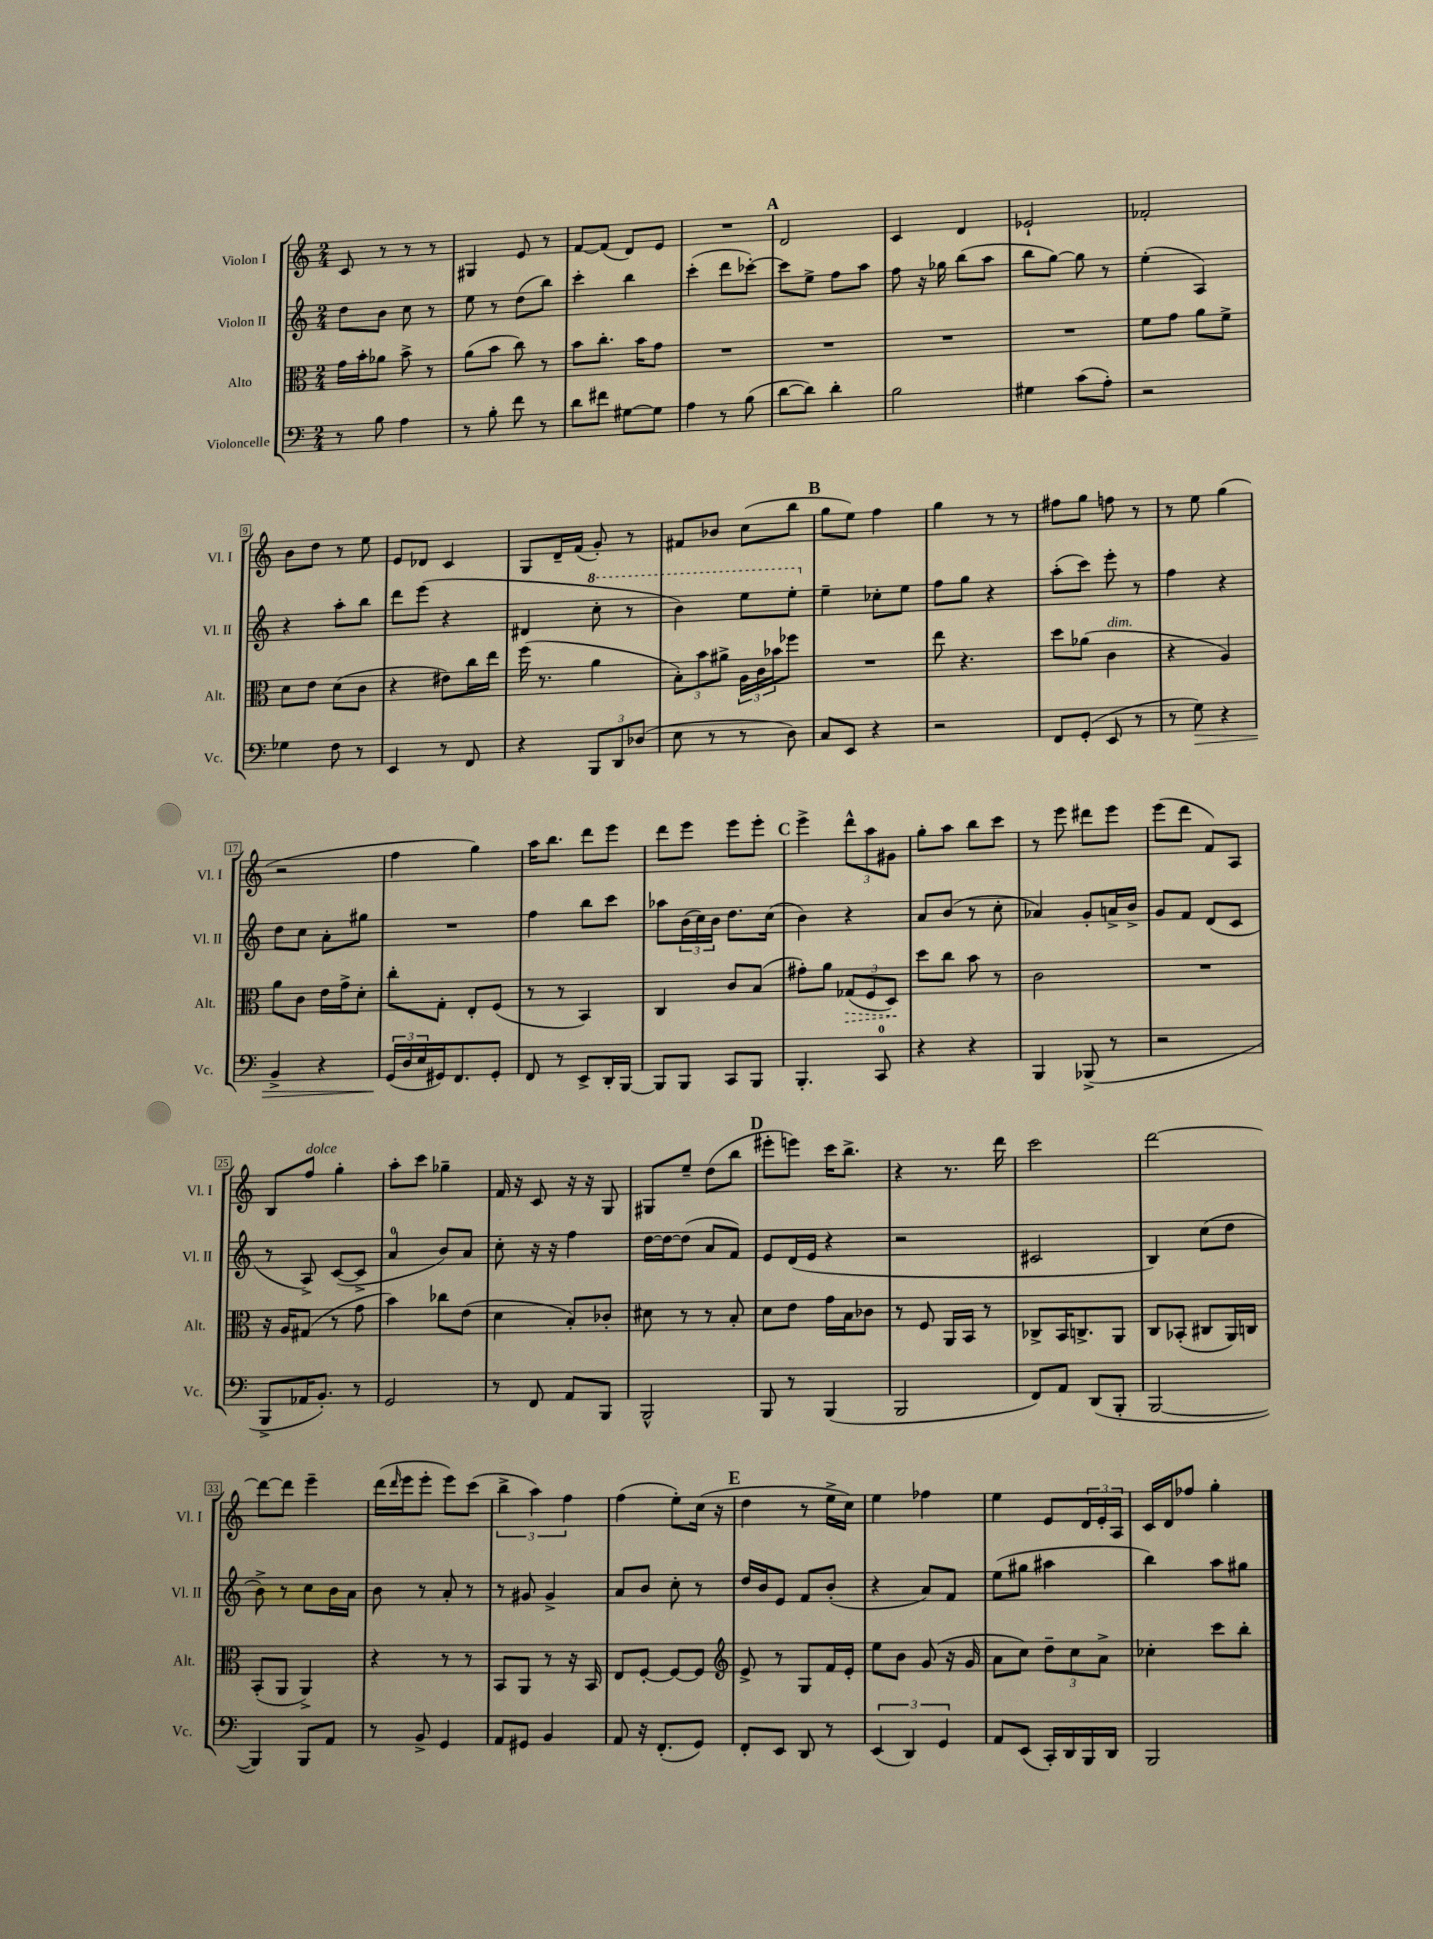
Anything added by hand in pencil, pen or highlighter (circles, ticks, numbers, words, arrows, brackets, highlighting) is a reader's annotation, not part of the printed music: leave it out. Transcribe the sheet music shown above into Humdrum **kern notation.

**kern	**dynam	**kern	**dynam	**kern	**kern
*part4	*part4	*part3	*part3	*part2	*part1
*staff4	*staff4	*staff3	*staff3	*staff2	*staff1
*I"Violoncelle	*	*I"Alto	*	*I"Violon II	*I"Violon I
*I'Vc.	*	*I'Alt.	*	*I'Vl. II	*I'Vl. I
*clefF4	*	*clefC3	*	*clefG2	*clefG2
*k[]	*	*k[]	*	*k[]	*k[]
*M2/4	*	*M2/4	*	*M2/4	*M2/4
=1	=1	=1	=1	=1	=1
8r	.	16g\LL	.	8dd\L	8c/
.	.	16b'\J	.	.	.
8B\	.	8a-X\J	.	8b\J	8r
4A\	.	8b^\	.	8cc\	8r
.	.	8r	.	8r	8r
=2	=2	=2	=2	=2	=2
8r	.	(8a\L	.	8ee\	4G#X/
8B'\	.	8b\J	.	8r	.
8f\	.	8cc\)	.	(8dd\L	8e/
8r	.	8r	.	8bb\J)	8r
=3	=3	=3	=3	=3	=3
8d\L	.	8b\L	.	4ccc'\	[8f/L
8f#X\J	.	8.cc'\J	.	.	(8f/J]
[8G#X\L	.	.	.	4bb\	8d/L)
.	.	16b\KL	.	.	.
8G#\J]	.	8g\J	.	.	8e/J
=4	=4	=4	=4	=4	=4
4A\	.	2r	.	(4ccc'\	2r
8r	.	.	.	8ddd\L	.
(8B\	.	.	.	[8ccc-X'\J)	.
!!LO:REH:place=s1:t=A
=5	=5	=5	=5	=5	=5
[8d\L	.	2r	.	8ccc-\L]	2d/
8d\J])	.	.	.	8ee^\J	.
4d'\	.	.	.	8ff\L	.
.	.	.	.	8aa\J	.
=6	=6	=6	=6	=6	=6
2B\	.	2r	.	8ff\	4c/
.	.	.	.	16r	.
.	.	.	.	16gg-X\	.
.	.	.	.	(8bb\L	4d/
.	.	.	.	8aa\J	.
=7	=7	=7	=7	=7	=7
4G#X\	.	2r	.	8bb\L	2e-X`/
.	.	.	.	[8gg\J)	.
(8c\L	.	.	.	8gg\]	.
8A'\J)	.	.	.	8r	.
=8	=8	=8	=8	=8	=8
2r	.	8f\L	.	(4ee'\	2f-X'/
.	.	8g\J	.	.	.
.	.	8a\L	.	4A/)	.
.	.	8f^\J	.	.	.
!!LO:LB:g=z
=9	=9	=9	=9	=9	=9
4G-X\	.	8d\L	.	4r	8b\L
.	.	8e\J	.	.	8dd\J
8F\	.	(8d\L	.	8aa'\L	8r
8r	.	8c\J	.	8bb\J	8ee\
=10	=10	=10	=10	=10	=10
4EE/	.	4r	.	8ddd\L	8e/L
.	.	.	.	(8eee\J	8d-X/J
8r	.	8e#X\L)	.	4r	4c/
8FF/	.	16cc\L	.	.	.
.	.	16ee\JJ	.	.	.
=11	=11	=11	=11	=11	=11
4r	.	(16ff\	.	4d#X/	8G/L
.	.	8.r	.	.	.
.	.	.	.	.	16d~/L
.	.	.	.	.	(16f/JJ
*	*	*	*	*8va	*
12BBB/L	.	4a\	.	8ccc'\	8g'/)
12DD/	.	.	.	.	.
.	.	.	.	8r	8r
(12D-X/J	.	.	.	.	.
=12	=12	=12	=12	=12	=12
8E\	.	12B'\L)	.	4bb\)	8f#X/L
.	.	12b\	.	.	.
8r	.	.	.	.	8b-X/J
.	.	12a#X^\J	.	.	.
8r	.	24A\LL	.	8eee\L	(8cc\L
.	.	24c\	.	.	.
.	.	24b-X\J	.	.	.
8D\)	.	8ff-X\J	.	8eee'\J	8bb\J
!!LO:REH:place=s1:t=B
=13	=13	=13	=13	=13	=13
*	*	*	*	*X8va	*
8C/L	.	2r	.	4ee~\	8gg\L
8EE/J	.	.	.	.	8ee\J)
4r	.	.	.	8cc-X'\L	4ff\
.	.	.	.	8ee\J	.
=14	=14	=14	=14	=14	=14
2r	.	8ee\	.	8ff\L	4gg\
.	.	4.r	.	8gg\J	.
.	.	.	.	4r	8r
.	.	.	.	.	8r
=15	=15	=15	=15	=15	=15
8FF/L	.	8dd\L	.	(8aa'\L	8ff#X\L
(8GG'/J	.	(8a-X\J	.	8ccc\J)	8gg\J
!	!	!LO:TX:a:i:t=dim.	!	!	!
8EE/	.	4c\	.	8eee'\	8ffn\
8r	.	.	.	8r	8r
=16	=16	=16	=16	=16	=16
8r	.	4r	.	4ff\	8r
!	!LO:HP:b	!	!	!	!
8G\)	>	.	.	.	8ee\
4r	.	4A/)	.	4r	(4gg\
!!LO:LB:g=z
=17	=17	=17	=17	=17	=17
4BB^/	.	8a\L	.	8dd\L	2r
.	.	8c\J	.	8cc\J	.
4r	.	16e\LL	.	8a'\L	.
.	.	16g^\J	.	.	.
.	.	8d'\J	.	8gg#X\J	.
=18	=18	=18	=18	=18	=18
(24GG/LL	.	8cc'\L	.	2r	4ff\
24D/	]	.	.	.	.
24E/	.	.	.	.	.
16GG#X/J)	.	8G'\J	.	.	.
8.FF/	.	.	.	.	.
.	.	8E'/L	.	.	4gg\)
8GG#'/J	.	(8F/J	.	.	.
=19	=19	=19	=19	=19	=19
8FF/	.	8r	.	4ff\	16aa\KL
.	.	.	.	.	8.bb\J
8r	.	8r	.	.	.
8EE^/L	.	4BB/)	.	8bb\L	8ddd\L
16DD'/L	.	.	.	8ccc\J	8eee\J
[16BBB/JJ	.	.	.	.	.
=20	=20	=20	=20	=20	=20
8BBB/L]	.	4C/	.	8aa-X\L	8ddd\L
8BBB/J	.	.	.	(24b\L	8eee\J
.	.	.	.	24cc\)	.
.	.	.	.	24b\JJ	.
8CC/L	.	8c/L	.	8.dd\L	8eee\L
8BBB/J	.	(8B/J	.	.	8eee'\J
.	.	.	.	(16cc\Jk	.
!!LO:REH:place=s1:t=C
=21	=21	=21	=21	=21	=21
4.BBB'/	.	8g#X'\L)	.	4b\)	4eee^\
.	.	8a\J	.	.	.
!	!	!	!LO:HP:b	!	!
.	.	(12G-X/L	>	4r	12ddd^^\L
.	.	12F/	.	.	12aa\
8CC/	.	.	.	.	.
.	.	12D/J)	.	.	12g#X\J
.	.	.	]	.	.
=22	=22	=22	=22	=22	=22
4r	.	8dd\L	.	8a/L	8gg'\L
.	.	8cc\J	.	(8b/J	8aa\J
4r	.	8b\	.	8r	8bb\L
.	.	8r	.	8cc'\	8ccc\J
=23	=23	=23	=23	=23	=23
4BBB/	.	2c\	.	4a-X/)	8r
.	.	.	.	.	8eee\
(8BBB-X^/	.	.	.	8g'/L	8ddd#X\L
8r	.	.	.	16an^/L	8eee\J
.	.	.	.	16b^/JJ	.
=24	=24	=24	=24	=24	=24
2r	.	2r	.	8g/L	(8eee\L
.	.	.	.	8f/J	8ddd\J
.	.	.	.	(8d/L	8f/L)
.	.	.	.	8c/J	8A/J
!!LO:LB:g=z
=25	=25	=25	=25	=25	=25
8BBB^/L	.	16r	.	8r	8B/L
.	.	16A/KL	.	.	.
!	!	!	!	!	!LO:TX:a:i:t=dolce
16AA-X/K	.	(8G#X/J	.	8A^/)	8ff/J
8.BB'/J)	.	.	.	.	.
.	.	8r	.	([8c/L	4gg'\
8r	.	8g\	.	8c^/J]	.
=26	=26	=26	=26	=26	=26
2GG/	.	4b\)	.	4a/	8aa'\L
.	.	.	.	.	8ccc\J
.	.	8cc-X\L	.	8b/L)	4gg-X~\
.	.	(8e\J	.	8a/J	.
=27	=27	=27	=27	=27	=27
8r	.	4d\	.	8cc'\	16f/
.	.	.	.	.	16r
8FF/	.	.	.	16r	8c/
.	.	.	.	16r	.
8AA/L	.	8B'/L)	.	4ff\	16r
.	.	.	.	.	16r
8BBB/J	.	8c-X'/J	.	.	8G/
=28	=28	=28	=28	=28	=28
2BBB^^/	.	8d#X\	.	[16dd\LL	8G#X/L
.	.	.	.	16dd\J_	.
.	.	8r	.	(8dd\J]	8ee~/J
.	.	8r	.	8a/L	(8dd\L
.	.	8B'/	.	8f/J)	8bb\J
!!LO:REH:place=s1:t=D
=29	=29	=29	=29	=29	=29
8BBB/	.	8d\L	.	8e/L	8eee#X'\L
8r	.	8e\J	.	(16d/L	8eeen\J)
.	.	.	.	16e/JJ	.
(4BBB/	.	16g\LL	.	4r	16ccc\KL
.	.	16B\J	.	.	8.bb^\J
.	.	8c-X\J	.	.	.
=30	=30	=30	=30	=30	=30
2BBB/	.	8r	.	2r	4r
.	.	8F/	.	.	.
.	.	16AA/LL	.	.	8.r
.	.	16BB/JJ	.	.	.
.	.	8r	.	.	.
.	.	.	.	.	16ddd\
=31	=31	=31	=31	=31	=31
8FF/L)	.	8C-X^/L	.	2c#X/	2ccc\
8AA/J	.	16BB/K	.	.	.
.	.	8.Cn^/	.	.	.
(8DD/L	.	.	.	.	.
8BBB'/J	.	8AA/J	.	.	.
=32	=32	=32	=32	=32	=32
[2BBB/	.	8C/L	.	4B/)	[2ddd\
.	.	(8BB-X'/J	.	.	.
.	.	8C#X/L	.	(8cc\L	.
.	.	16AA/L)	.	8dd\J	.
.	.	16Cn/JJ	.	.	.
!!LO:LB:g=z
=33	=33	=33	=33	=33	=33
4BBB/])	.	(8BB'/L	.	8b^\)	8ddd\L_
.	.	8AA/J	.	8r	8ddd\J]
8BBB/L	.	4AA^/)	.	8cc\L	4eee~\
8AA/J	.	.	.	16b\L	.
.	.	.	.	16a\JJ	.
=34	=34	=34	=34	=34	=34
8r	.	4r	.	8b\	(16ddd\LL
.	.	.	.	.	16qqddd/
.	.	.	.	.	16eee\J
8BB^/	.	.	.	8r	8eee'\J
4GG/	.	8r	.	8a'/	8eee\L)
.	.	8r	.	8r	(8ccc\J
=35	=35	=35	=35	=35	=35
8AA/L	.	8BB/L	.	8r	6bb^\
8GG#X/J	.	8AA/J	.	8g#X/	.
.	.	.	.	.	6aa\)
4BB/	.	8r	.	4g#^/	.
.	.	.	.	.	6ff\
.	.	16r	.	.	.
.	.	16BB/	.	.	.
=36	=36	=36	=36	=36	=36
8AA/	.	8E/L	.	8a/L	(4ff\
16r	.	[8F'/J	.	8b/J	.
(8.FF'/L	.	.	.	.	.
.	.	8F/L_	.	8cc'\	8ee'\L)
8GG/J)	.	8F/J]	.	8r	(16cc\Jk
.	.	.	.	.	16r
!!LO:REH:place=s1:t=E
=37	=37	=37	=37	=37	=37
*	*	*clefG2	*	*	*
8FF'/L	.	8e^/	.	16dd/LL	4dd\
.	.	.	.	16b/J	.
8EE/J	.	8r	.	8e/J	.
8DD/	.	8G/L	.	8f/L	8r
8r	.	16f/L	.	(8b'/J	16ee^\LL
.	.	16e'/JJ	.	.	16cc\JJ)
=38	=38	=38	=38	=38	=38
(6EE/	.	8ee\L	.	4r	4ee\
.	.	8b\J	.	.	.
6DD/)	.	.	.	.	.
.	.	(8g/	.	8a/L)	4ff-X\
6GG/	.	.	.	.	.
.	.	16r	.	8f/J	.
.	.	16g/	.	.	.
=39	=39	=39	=39	=39	=39
8AA/L	.	8a\L	.	(8ee\L	4ee\
(8EE/J	.	8cc\J)	.	8gg#X\J	.
16CC'/LL)	.	12dd~\L	.	4aa#X\	8e/L
16DD/	.	.	.	.	.
.	.	12cc\	.	.	.
16BBB/	.	.	.	.	24d/L
.	.	12a^\J	.	.	24e'/
16DD/JJ	.	.	.	.	.
.	.	.	.	.	24A/JJ
=40	=40	=40	=40	=40	=40
2BBB/	.	4cc-X'\	.	4bb\)	16c/LL
.	.	.	.	.	16d/J
.	.	.	.	.	8ff-X/J
.	.	8ccc\L	.	8aa\L	4gg'\
.	.	8bb'\J	.	8gg#X\J	.
==	==	==	==	==	==
*-	*-	*-	*-	*-	*-
